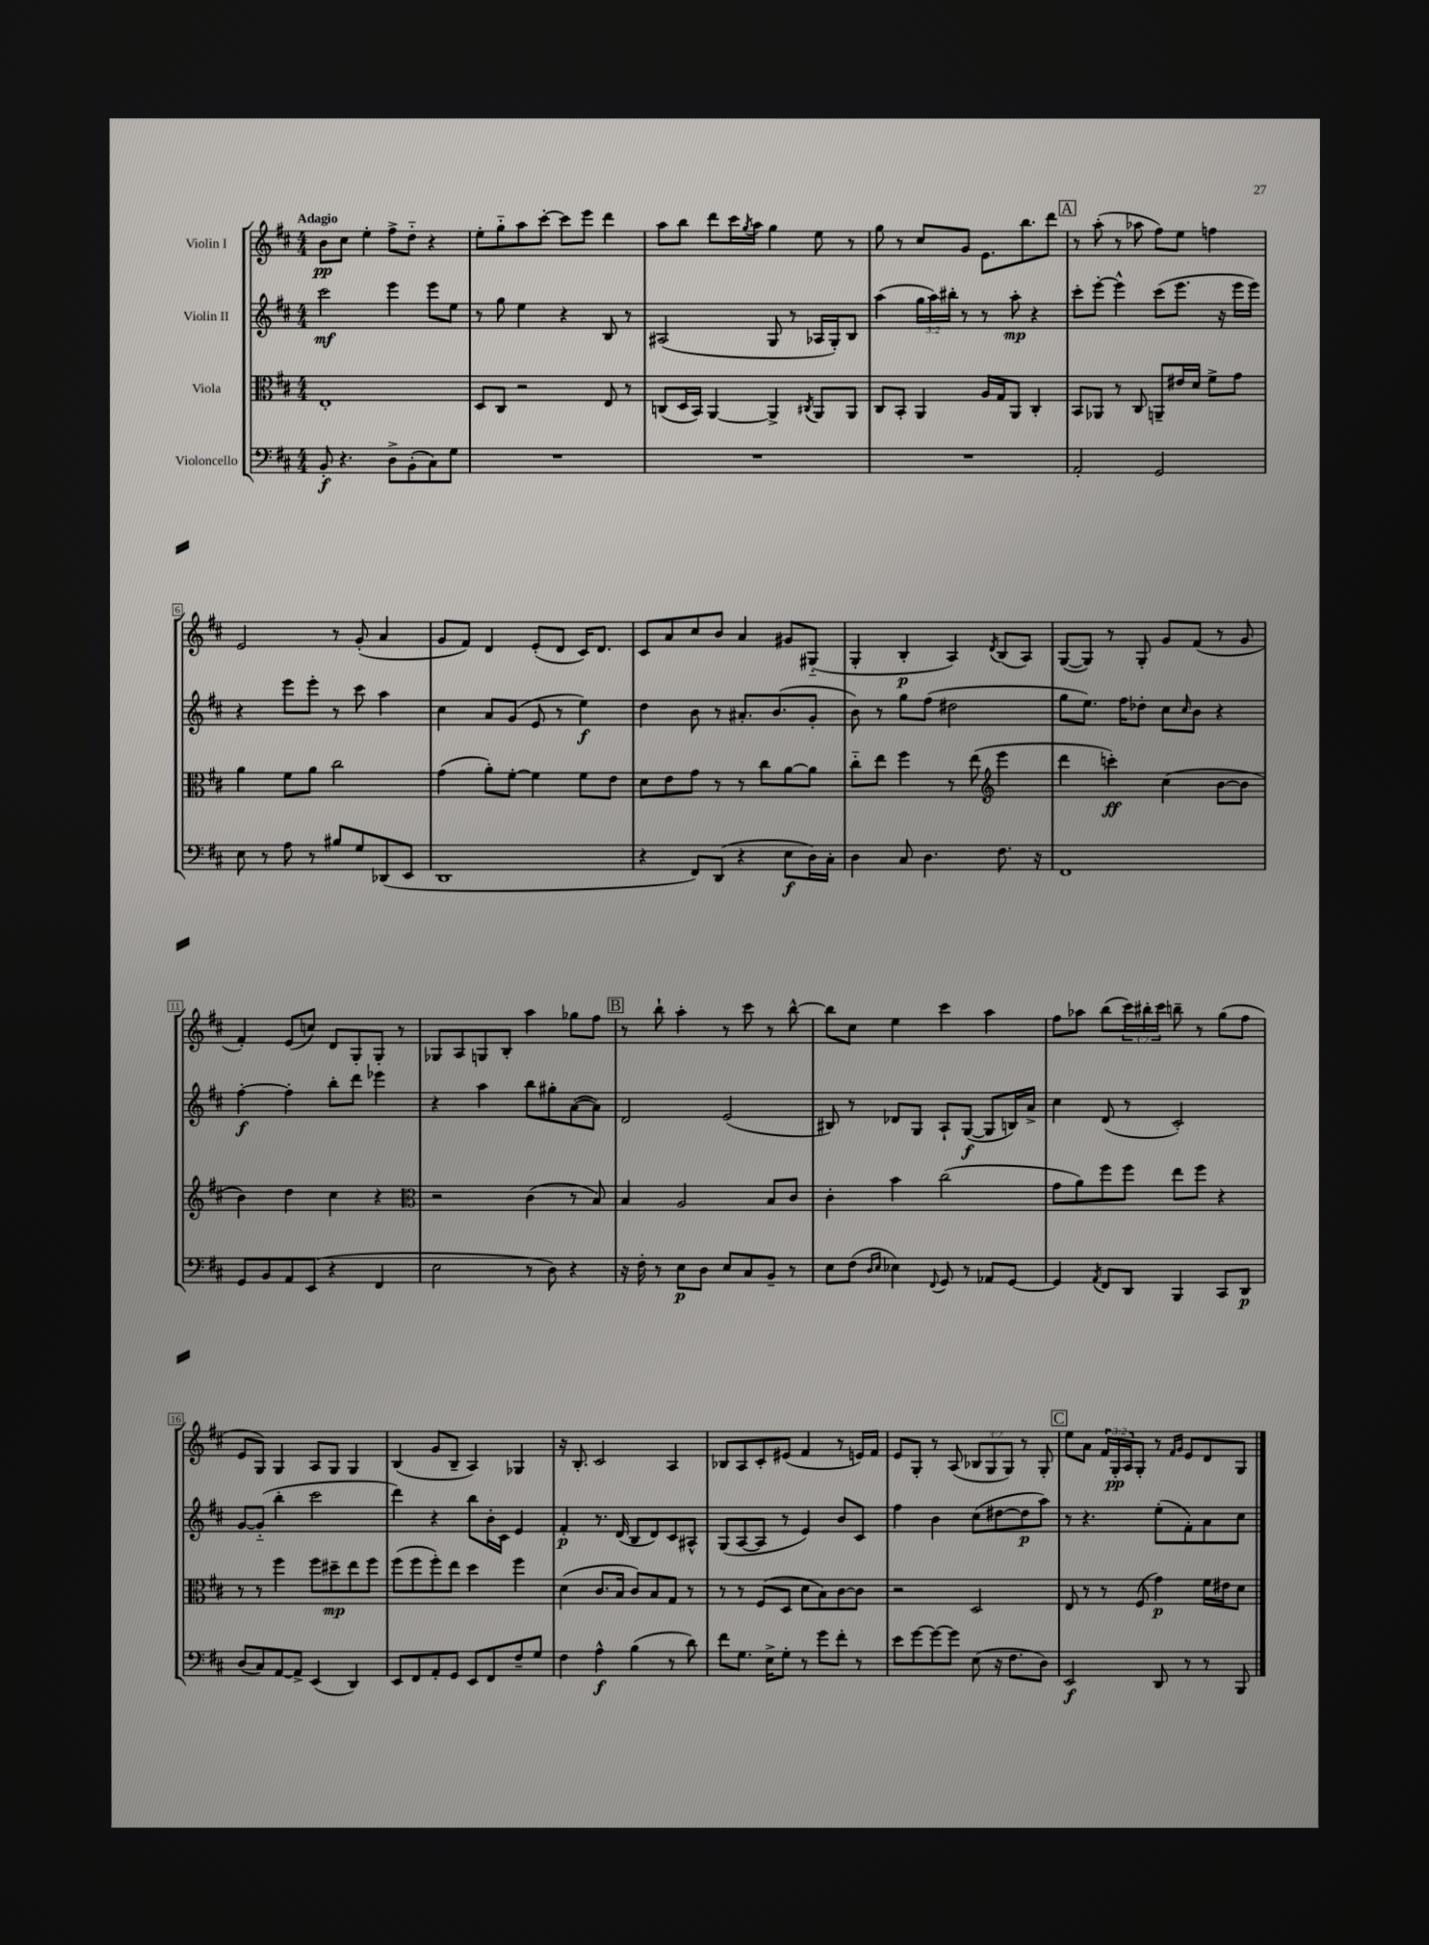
<<
\new StaffGroup <<
\new Staff = "s0" \with { instrumentName = "Violin I" } {
    \clef treble \key d \major \numericTimeSignature \time 4/4 \override Staff.TupletNumber.text = #tuplet-number::calc-fraction-text \tempo "Adagio"
    b'8\pp cis''8 e''4-. fis''8-> d''8-_ r4 |
    e''8-. g''8-_ a''8 cis'''8~-. cis'''8 e'''8 d'''4 |
    a''8 b''8 d'''8 cis'''16 \acciaccatura { g''8 } a''16 g''4 e''8 r8 |
    g''8 r8 cis''8 g'8 e'8. b''8. d'''8 |
    \mark \markup { \box "A" } r8 a''8-.( r8 aes''8 fis''8) e''8 f''4 |
    e'2 r8 g'8-.( a'4 |
    g'8 fis'8) d'4 e'8-.( d'8 cis'16) d'8. |
    cis'8 a'8 cis''8 b'8 a'4 gis'8 gis8-_( |
    g4-. b4-.\p a4) \acciaccatura { d'8 } b8( a8) |
    g8~( g8) r8 g8-. g'8 fis'8( r8 g'8 |
    fis'4-.) e'8( c''8) d'8 g8-. g8-. r8 |
    ges8 a8 g8 b8-. a''4 ges''8 fis''8 |
    \mark \markup { \box "B" } r8 b''8-! a''4-. r8 cis'''8 r8 b''8~-^ |
    b''8 cis''8 e''4 cis'''4 a''4 |
    fis''8 aes''8 b''8( \tuplet 3/2 { cis'''16) bis''16-. cis'''16 } b''8-- r8 g''8( fis''8 |
    e'8 g8) g4 a8 g8 g4 |
    b4( g'8 b8-- a4) ges4 |
    r16 b8.-. cis'2 a4 |
    bes8 a8 cis'8-. eis'8( fis'4 r8 e'16) fis'16 |
    e'8 g8-. r8 a8( \tuplet 3/2 { bes8 g8 g8) } r8 g8-. |
    \mark \markup { \box "C" } e''8 a'8 \tuplet 3/2 { fis'16 g16-.\pp a16 } g8-. r8 \grace { fis'16 g'16 } e'8 d'8 g8 \bar "|." |
}
\new Staff = "s1" \with { instrumentName = "Violin II" } {
    \clef treble \key d \major \numericTimeSignature \time 4/4 \override Staff.TupletNumber.text = #tuplet-number::calc-fraction-text
    cis'''2\mf e'''4 e'''8 e''8 |
    r8 g''8 e''4 r4 b8 r8 |
    ais2( g8 r8 aes16 g16-.) b8 |
    a''4( \tuplet 3/2 { g''16 a''16) bis''16-. } r8 r8 a''8-.\mp r4 |
    \mark \markup { \box "A" } cis'''8-. e'''8~-. e'''4-^ cis'''8( e'''8. r16 e'''16 e'''16) |
    r4 e'''8 e'''8-. r8 cis'''8 a''4 |
    cis''4 a'8 g'8( e'8 r8 e''4\f) |
    d''4 b'8 r8 ais'8.-. b'8.( g'8-. |
    b'8) r8 g''8 fis''8( dis''2 |
    g''8 e''8.) fis''16 des''8-. cis''8 \grace { cis''16 } b'8 r4 |
    fis''4~-.\f fis''4-. b''8-. d'''8 ees'''4 |
    r4 a''4 b''8 gis''8-. a'8~( a'8) |
    \mark \markup { \box "B" } d'2 e'2( |
    bis8) r8 des'8 g8 a8-! g8~\f( g8 b16) a'16-> |
    cis''4 d'8( r8 cis'2-.) |
    g'8~ g'8-_( b''4-. cis'''2 |
    d'''4) r4 b''8 b'16-. cis'16 e'4 |
    fis'4-.\p r8. d'16( b8 d'8) cis'8 ais8-^ |
    g8( a8~ a8 r8 e'4) b'8 cis'8 |
    fis''4 b'4 cis''8( dis''8~ dis''8\p a''8) |
    \mark \markup { \box "C" } r8 r4. e''8-.( fis'8-.) a'8 cis''8 \bar "|." |
}
\new Staff = "s2" \with { instrumentName = "Viola" } {
    \clef alto \key d \major \numericTimeSignature \time 4/4
    e1-. |
    d8 cis8 r2 e8 r8 |
    c8( d16 b,16) a,4~ a,4-> \acciaccatura { cis8 } a,8 a,8 |
    cis8 b,8-. a,4 a16 g16 a,8 cis4-. |
    \mark \markup { \box "A" } b,8 aes,8 r8 cis8 a,8-- eis'16 d'16 fis'8-> g'8 |
    a'4 fis'8 a'8 cis''2 |
    g'4( a'8-.) fis'8~-. fis'4 fis'8 e'8 |
    d'8 e'8 g'8 r8 r8 cis''8 a'8~ a'8 |
    cis''8-_ e''8 fis''4 r8 e''8( \clef treble e'''4 |
    d'''4 c'''4-.\ff) cis''4( b'8~ b'8 |
    b'4) d''4 cis''4 r4 |
    \clef alto r2 cis'4( r8 b8) |
    \mark \markup { \box "B" } b4 a2 b8 cis'8 |
    cis'4-. b'4 cis''2( |
    g'8 a'8) fis''8 fis''8 e''8 fis''8 r4 |
    r8 r8 fis''4 fis''8 dis''8--\mp e''8 fis''8 |
    fis''8( fis''8 fis''8-.) e''8 d''4 fis''4 |
    d'4( cis'8. b16 cis'8) b8 g8 r8 |
    r8 r8 fis8( d8 d'8 b8) cis'8~ cis'8 |
    r2 d2 |
    \mark \markup { \box "C" } e8 r8 r8 fis8( g'4\p) fis'16 eis'16 d'8 \bar "|." |
}
\new Staff = "s3" \with { instrumentName = "Violoncello" } {
    \clef bass \key d \major \numericTimeSignature \time 4/4
    b,8-.\f r4. d8-> b,8-.( cis8) g8 |
    R1 |
    R1 |
    R1 |
    \mark \markup { \box "A" } a,2-. g,2 |
    e8 r8 a8 r8 bis8 g8 des,8( e,8 |
    d,1 |
    r4 fis,8) d,8( r4 e8\f d16) cis16-. |
    d4 cis8 d4. fis8. r16 |
    fis,1 |
    g,8 b,8 a,8 e,8( r4 fis,4 |
    e2 r8 d8) r4 |
    \mark \markup { \box "B" } r16 fis16-. r8 e8\p d8 e8 cis8 b,8-- r8 |
    e8 fis8( \grace { d16 e16 } ees4) \appoggiatura { fis,8 } g,8 r8 aes,8 g,8~ |
    g,4 \acciaccatura { a,8 } fis,8 d,8 b,,4 cis,8 d,8\p |
    d8( cis8) a,8~ a,8-> e,4( d,4) |
    e,8 fis,8 a,8-. g,8 e,8 fis,8 fis8-- g8 |
    fis4 a4-^\f b4( r8 d'8) |
    fis'8 g8. e16-> g8-. r8 g'8 fis'8-. r8 |
    e'8 g'8~ g'8~ g'8 e8( r16 fis8. d8) |
    \mark \markup { \box "C" } e,2\f d,8 r8 r8 b,,8 \bar "|." |
}
>>
>>
\layout { \context { \Score \override BarNumber.stencil = #(make-stencil-boxer 0.1 0.3 ly:text-interface::print) } }
